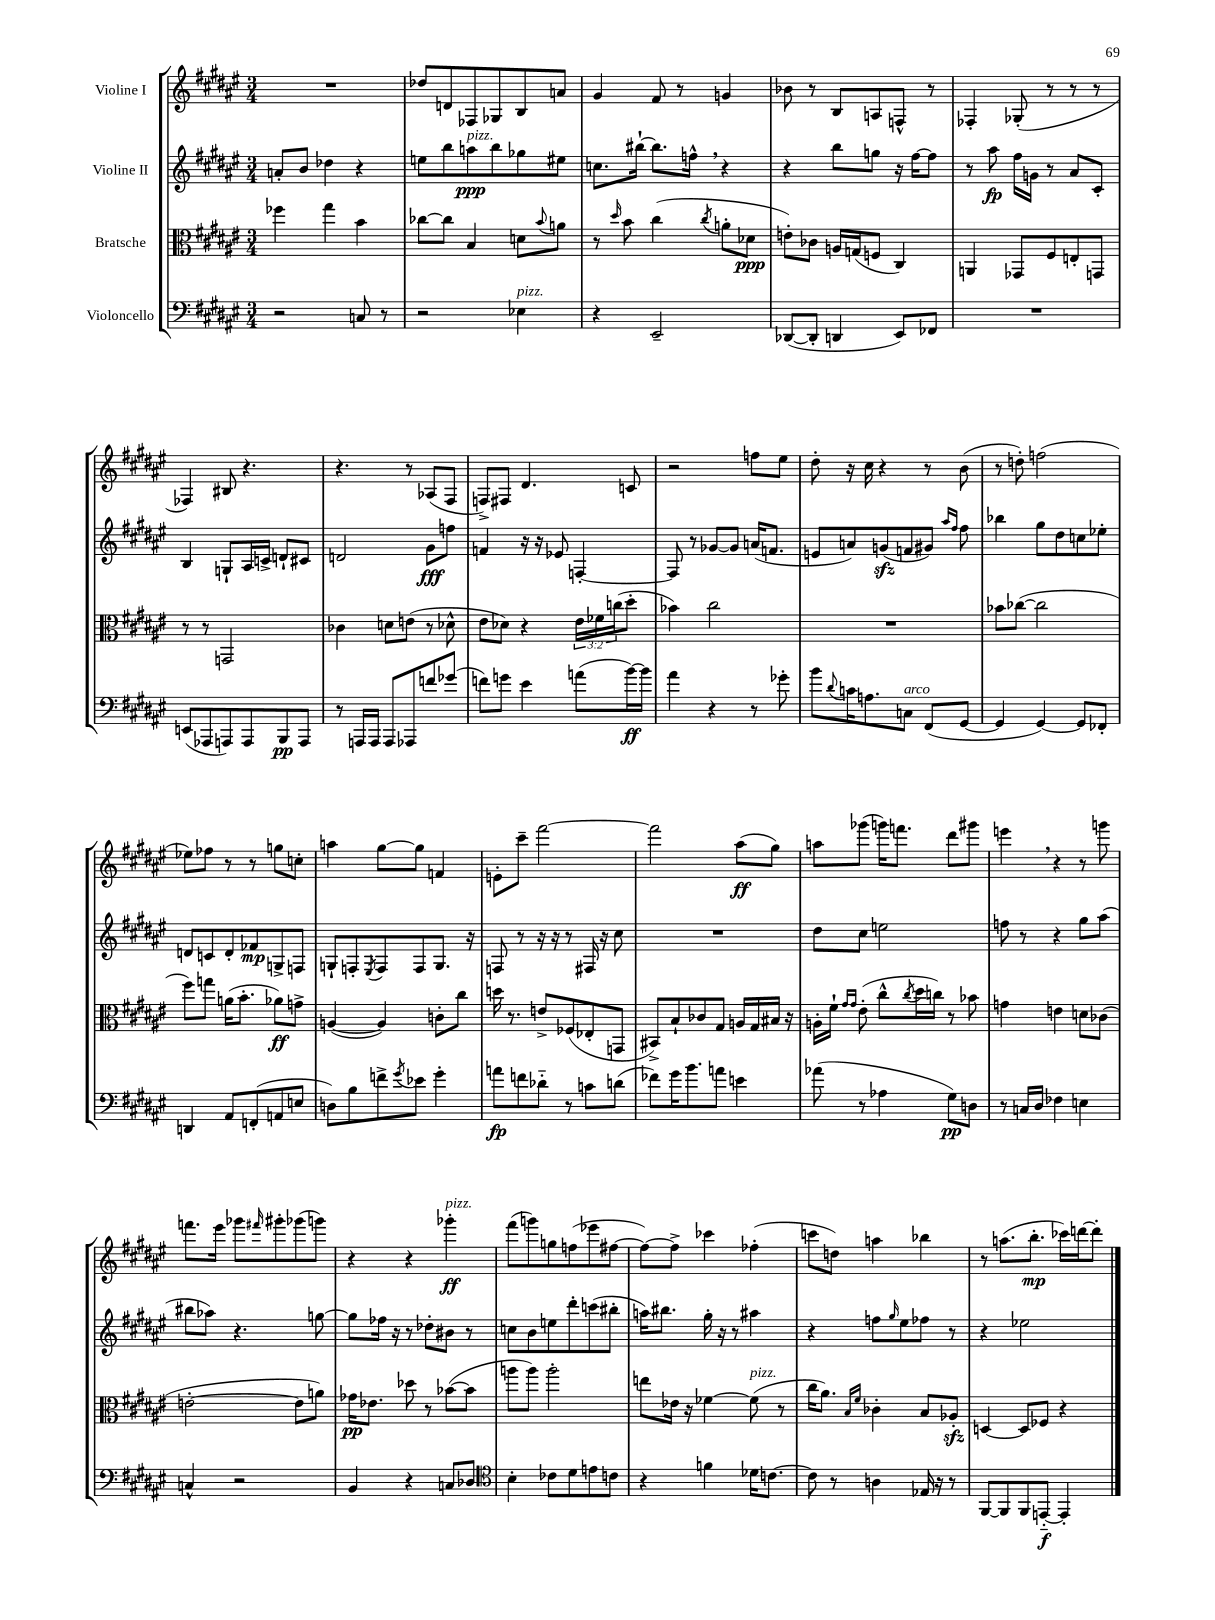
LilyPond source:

<<
\new StaffGroup <<
\new Staff = "s0" \with { instrumentName = "Violine I" } {
    \clef treble \key fis \major \numericTimeSignature \time 3/4
    R2. |
    des''8 d'8 fes8 ges8 b8 a'8 |
    gis'4 fis'8 r8 g'4 |
    bes'8 r8 b8 a8 f8-^ r8 |
    fes4-. ges8-.( r8 r8 r8 |
    fes4) bis8 r4. |
    r4. r8 aes8( fis8 |
    f8->) fis8 dis'4. c'8 |
    r2 f''8 eis''8 |
    dis''8-. r16 cis''16 r4 r8 b'8( |
    r8 d''8-.) f''2( |
    ees''8) fes''8 r8 r8 g''8 c''8-. |
    a''4 gis''8~ gis''8 f'4 |
    e'8-. cis'''8-- fis'''2~ |
    fis'''2 ais''8\ff( gis''8) |
    a''8 ges'''8( g'''16) f'''8. dis'''8 gis'''8 |
    e'''4 \breathe r4 r8 g'''8 |
    f'''8. eis'''16 ges'''8 \grace { fis'''16 } gis'''8-. ges'''8( g'''8) |
    r4 r4 ges'''4-.\ff^\markup { \italic "pizz." } |
    fis'''8( g'''8) g''8 f''8( ees'''8 fis''8~ |
    fis''8~) fis''8-> ces'''4 fes''4-.( |
    c'''8 d''8) a''4 bes''4 |
    r8 a''8.( b''8.-.\mp ces'''16) d'''16~ d'''8-. \bar "|." |
}
\new Staff = "s1" \with { instrumentName = "Violine II" } {
    \clef treble \key fis \major \numericTimeSignature \time 3/4
    a'8-. b'8 des''4 r4 |
    e''8 b''8 a''8\ppp^\markup { \italic "pizz." } b''8 ges''8 eis''8 |
    c''8. bis''16~-! bis''8. f''16-^ \breathe r4 |
    r4 b''8 g''8 r16 fis''16~ fis''8 |
    r8 ais''8\fp fis''16 g'16 r8 ais'8 cis'8-. |
    b4 g8-! ais16 c'16-> d'8-! cis'8 |
    d'2 gis'8\fff f''8 |
    f'4 r16 r16 ees'8 f4~-. |
    f8 r8 ges'8~ ges'8 a'16( f'8. |
    e'8 a'8) g'8\sfz( f'8 gis'8) \grace { ais''16 fis''16 } fis''8 |
    bes''4 gis''8 dis''8 c''8 ees''8-. |
    d'8 c'8 d'8-. fes'8\mp g8-> f8 |
    g8-! f8-. \acciaccatura { eis8 } f8 f8 g8. r16 |
    f8 r8 r16 r16 r8 fis16 r16 cis''8 |
    R2. |
    dis''8 cis''8 e''2 |
    f''8 r8 r4 gis''8 ais''8( |
    bis''8 aes''8) r4. g''8~ |
    g''8 fes''16 r16 r8 des''8-. bis'8 r8 |
    c''8 b'8 e''8 dis'''8-. c'''8( bis''8-. |
    a''16) bis''8. gis''16-. r16 r8 ais''4 |
    r4 f''8 \grace { gis''16 } eis''8 fes''8 r8 |
    r4 ees''2 \bar "|." |
}
\new Staff = "s2" \with { instrumentName = "Bratsche" } {
    \clef alto \key fis \major \numericTimeSignature \time 3/4 \override Staff.TupletNumber.text = #tuplet-number::calc-fraction-text
    fes''4 gis''4 b'4 |
    ces''8~ ces''8 b4 d'8 \appoggiatura { b'8 } a'8 |
    r8 \grace { dis''16 } b'8 cis''4( \acciaccatura { cis''8 } a'8-. des'8\ppp |
    e'8-.) ces'8 a16 g16( f8 cis4) |
    a,4 ges,8 fis8 e8-. g,8 |
    r8 r8 g,2 |
    ces'4 d'8 e'8( r8 des'8-^ |
    eis'8 des'8) r4 \tuplet 3/2 { eis'16 fes'16 c''16( } dis''8-. |
    bes'4) cis''2 |
    R2. |
    bes'8 ces''8~( ces''2 |
    fis''8) g''8 a'16( b'8.-. aes'8\ff) g'8-> |
    a4~( a4) c'8-. cis''8 |
    d''16 r8. e'8-> fes8( ees8-. g,8 |
    bis,8->) b8-! ces'8 gis8 a16 gis16 bis16 r16 |
    a16-. fis'16-! \grace { gis'16 gis'16 } eis'8-.( cis''8-^ \acciaccatura { cis''8 } dis''16 c''16) r8 bes'8 |
    g'4 e'4 d'8 ces'8( |
    e'2~-. e'8 a'8) |
    ges'16\pp ees'8. des''8 r8 bes'8~( bes'8 |
    a''8 a''8) a''2-. |
    e''8 ees'16 r16 fes'4~ fes'8^\markup { \italic "pizz." }( r8 |
    cis''16 ais'8.) \grace { b16 fis'16 } ces'4-. b8 aes8-.\sfz |
    d4~ d8 fes8 r4 \bar "|." |
}
\new Staff = "s3" \with { instrumentName = "Violoncello" } {
    \clef bass \key fis \major \numericTimeSignature \time 3/4
    r2 c8 r8 |
    r2 ees4^\markup { \italic "pizz." } |
    r4 eis,2-- |
    des,8~( des,8-. d,4 eis,8) fes,8 |
    R2. |
    e,8( aes,,8 a,,8) a,,8 b,,8\pp a,,8 |
    r8 a,,16 a,,16 a,,8 aes,,8 f'8 ges'8( |
    f'8) g'8 eis'4 a'8( b'16~\ff) b'16 |
    ais'4 r4 r8 ges'8-. |
    b'8 \appoggiatura { dis'8 } c'16 a8. c8^\markup { \italic "arco" } fis,8( gis,8~ |
    gis,4 gis,4~) gis,8 fes,8-. |
    d,4 ais,8 f,8-.( a,8 e8 |
    d8) b8 f'8-> \acciaccatura { gis'8 } ees'8 gis'4-. |
    a'8\fp f'8 des'8-_ r8 c'8 d'8( |
    fes'8) gis'16 b'8. a'8 e'4 |
    aes'8( r8 aes4 gis8\pp) d8 |
    r8 c16 dis16 fes4 e4 |
    c4-^ r2 |
    b,4 r4 c8 des8 |
    \clef tenor b4-. ces'8 dis'8 e'8 c'8 |
    r4 f'4 des'16 c'8.~ |
    c'8 r8 a4 ees16 r16 r8 |
    fis,8~ fis,8 fis,8 e,8~-_\f e,4-. \bar "|." |
}
>>
>>
\layout { \context { \Score \remove "Bar_number_engraver" } }
